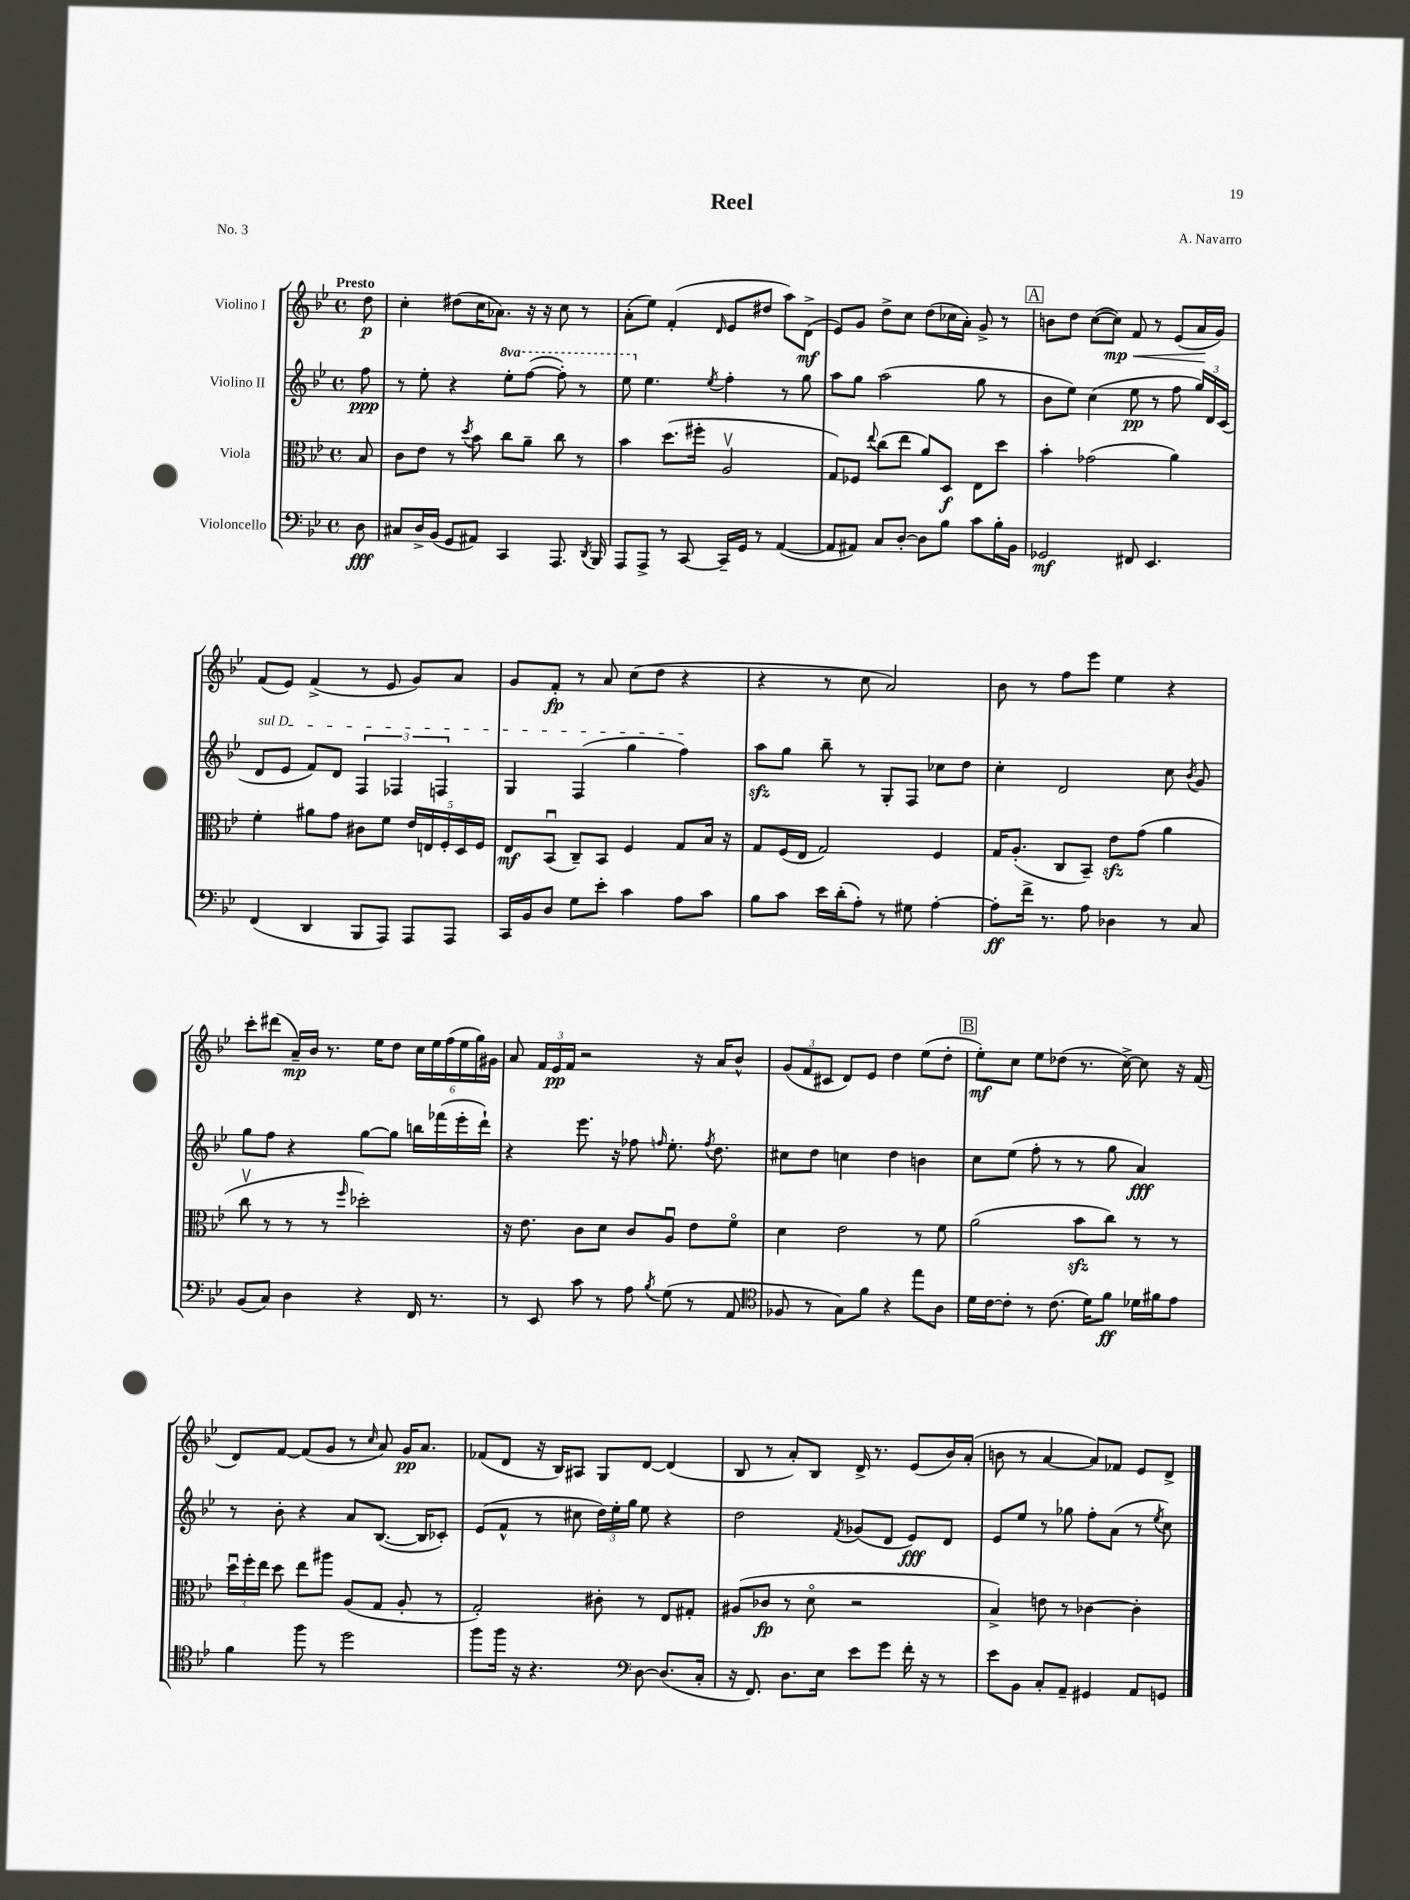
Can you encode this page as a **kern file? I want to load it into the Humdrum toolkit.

**kern	**kern	**kern	**kern
*staff4	*staff3	*staff2	*staff1
*clefF4	*clefC3	*clefG2	*clefG2
*k[b-e-]	*k[b-e-]	*k[b-e-]	*k[b-e-]
*M4/4	*M4/4	*M4/4	*M4/4
*met(c)	*met(c)	*met(c)	*met(c)
8D	8B-	8ff	8dd
=	=	=	=
8C#	8c	8r	4cc'
16D^	8e-	8ee-'	.
(16BB-	.	.	.
8GG	8r	4r	(8dd#
.	8qdd	.	.
8AA#)	8b-	.	16cc
.	.	.	8.a-)
4CC	8cc	8eee-'	.
.	8a~	([8fff	16r
.	.	.	16r
8.AAA	8cc	8fff'])	8cc
.	8r	8r	8r
8qDD	.	.	.
16BBB-	.	.	.
=	=	=	=
8AAA	4b-	8eee-	(8a'
8AAA^	.	4.ee-	8ee-)
8r	(8.dd	.	(4f'
[8CC	.	.	.
.	16ff#'	.	.
.	.	8qee-	16qqd
16CC~]	2Av	4ff'	8e-
16GG	.	.	.
8r	.	.	8dd#
([4AA	.	8r	8aa)
.	.	8gg	(8d^
=	=	=	=
8AA]	8G)	8aa	8e-)
8AA#)	8F-	8gg	8g
.	8qqee-	.	.
8C	(8cc	(2aa	8dd^
[8D'	8ee-	.	8cc
8D]	8a)	.	(8dd
8B-	8D	.	16cc-
.	.	.	16a')
8c	8E-	8gg	8g^
16B-'	8dd	8r	8r
16BB-	.	.	.
=	=	=	=
2GG-	4b-'	8b-	8b
.	.	8ee-)	8dd
.	(2g-	(4cc	([8cc
.	.	.	8cc])
8FF#	.	8ee-	8f
4.EE-	.	8r	8r
.	4a)	8ff	(8e-
.	.	24gg)	16a
.	.	24d	.
.	.	.	16g)
.	.	(24c	.
=	=	=	=
(4FF	4f'	8d	(8f
.	.	8e-	8e-)
4DD	8a#	8f)	(4f^
.	8g	8d	.
8BBB-	8c#	6F	8r
8AAA)	8f	.	8e-
.	.	6F-	.
8AAA	20e-	.	8g)
.	20E	.	.
.	.	6F	.
.	20F'	.	.
8AAA	.	.	8a
.	20D	.	.
.	20F	.	.
=	=	=	=
16CC	8E-	4G	8g
16BB-	.	.	.
8D	(8BB-u	.	8f'
8G	8C~)	(4F	8r
8e-'	8BB-	.	8a
4c	4F	4gg	(8cc
.	.	.	8dd
8A	8G	4ff)	4r
8c	16B-	.	.
.	16r	.	.
=	=	=	=
8B-	8G	8aa	4r
8c	(16F	8gg	.
.	16E-	.	.
16e-	2G)	8bb-~	8r
(16d'	.	.	.
8A')	.	8r	8cc
8r	.	8G'	2a)
8G#	.	8F	.
[4A'	4F	8cc-	.
.	.	8dd	.
=	=	=	=
8A']	16G	4cc'	8b-
.	(8.A'	.	.
16f^	.	.	8r
8.r	.	.	.
.	8C	2d	8ff
8A	8BB-~)	.	8eee-
4D-	8e-	.	4ee-
.	(8g	.	.
8r	4a	8cc	4r
.	.	8qb-	.
8C	.	8g	.
=	=	=	=
(8BB-	8ccv	8gg	8ccc'
8C)	8r	8ff	(8ddd#
4D	8r	4r	16a~)
.	.	.	16b-
.	8r	.	8.r
.	16qqff	.	.
4r	2dd-')	[8gg	.
.	.	.	16ee-
.	.	8gg]	8dd
16FF	.	16bb	24cc
.	.	.	24ee-
8.r	.	(16fff-	.
.	.	.	(24ff
.	.	16eee-'	24ee-
.	.	.	24gg)
.	.	16ddd`)	.
.	.	.	24g#
=	=	=	=
8r	16r	4r	8a
.	8.e-	.	.
8EE-	.	.	24f
.	.	.	24e-
.	.	.	24f
8c	8c	8.eee-	2r
8r	8d	.	.
.	.	16r	.
8A	8c	8ff-	.
8qB-	.	16qqff	.
(8G	8Au	8.ee-'	.
8r	8e-	.	16r
.	.	8qff	.
.	.	8.dd	16a
8AA	8fo	.	8b-^^
=	=	=	=
*clefC4	*	*	*
8F-	4d	8cc#	(12g
.	.	.	12f
8r	.	8dd	.
.	.	.	12c#
8G)	2e-	4cc	8d)
8f	.	.	8e-
4r	.	4dd	4dd
8ee-	8r	4b	(8ee-
8A	8f	.	8dd'
=	=	=	=
16d	(2a	8cc	8ee-')
[16c	.	.	.
8c']	.	(8ee-	8cc
8r	.	8ff'	8ee-
(8.c	.	8r	(8dd-
.	8b-	8r	8.r
16d)	.	.	.
8f	8cc)	8gg	.
.	.	.	[16cc^)
16d-	8r	4a)	8cc]
16f#	.	.	.
8e-	8r	.	16r
.	.	.	(16f
=	=	=	=
4f	24ddu	8r	8d)
.	24ff'	.	.
.	24ee-	.	.
.	8dd	8b-'	[8f
8ff	8ee-	4r	(8f]
8r	8aa#	.	8g
2dd	(8A	8a	8r
.	.	.	16qqcc
.	8G	([8.B-	8a)
.	8A'	.	16g
.	.	16B-]	8.a
.	8r	8c-')	.
=	=	=	=
8ff	2G')	(8e-	(8f-
16ff	.	8f^^	8d
16r	.	.	.
4.r	.	8r	16r
.	.	.	16B-)
.	.	8cc#	8A#
.	8c#'	24dd)	8G
.	.	24ee-'	.
.	.	24gg	.
*clefF4	*	*	*
[8D	8r	8ee-	[8d
(8.D]	8E-	4r	(4d]
.	8G#'	.	.
16C'	.	.	.
=	=	=	=
16r	(8A#	2dd	8B-
8.FF)	.	.	.
.	8c-	.	8r
8.D	8r	.	8a')
.	8do	.	8B-
16E-	.	.	.
.	.	8qf	.
8e-	2r	(8g-	16d^
.	.	.	8.r
8g	.	8d	.
16f'	.	8e-)	(8e-
16r	.	.	.
8r	.	8d	16b-)
.	.	.	(16a'
=	=	=	=
8e-	4B-^)	8e-	8b
8BB-	.	8ee-	8r
8C'	8e	8r	[4a
8AA~	8r	8gg-	.
4GG#	[4c-	8ff'	8a])
.	.	(8a	8f-
8AA	4c-']	8r	8e-
.	.	8qee-	.
8GG	.	8cc)	8d^
==	==	==	==
*-	*-	*-	*-
